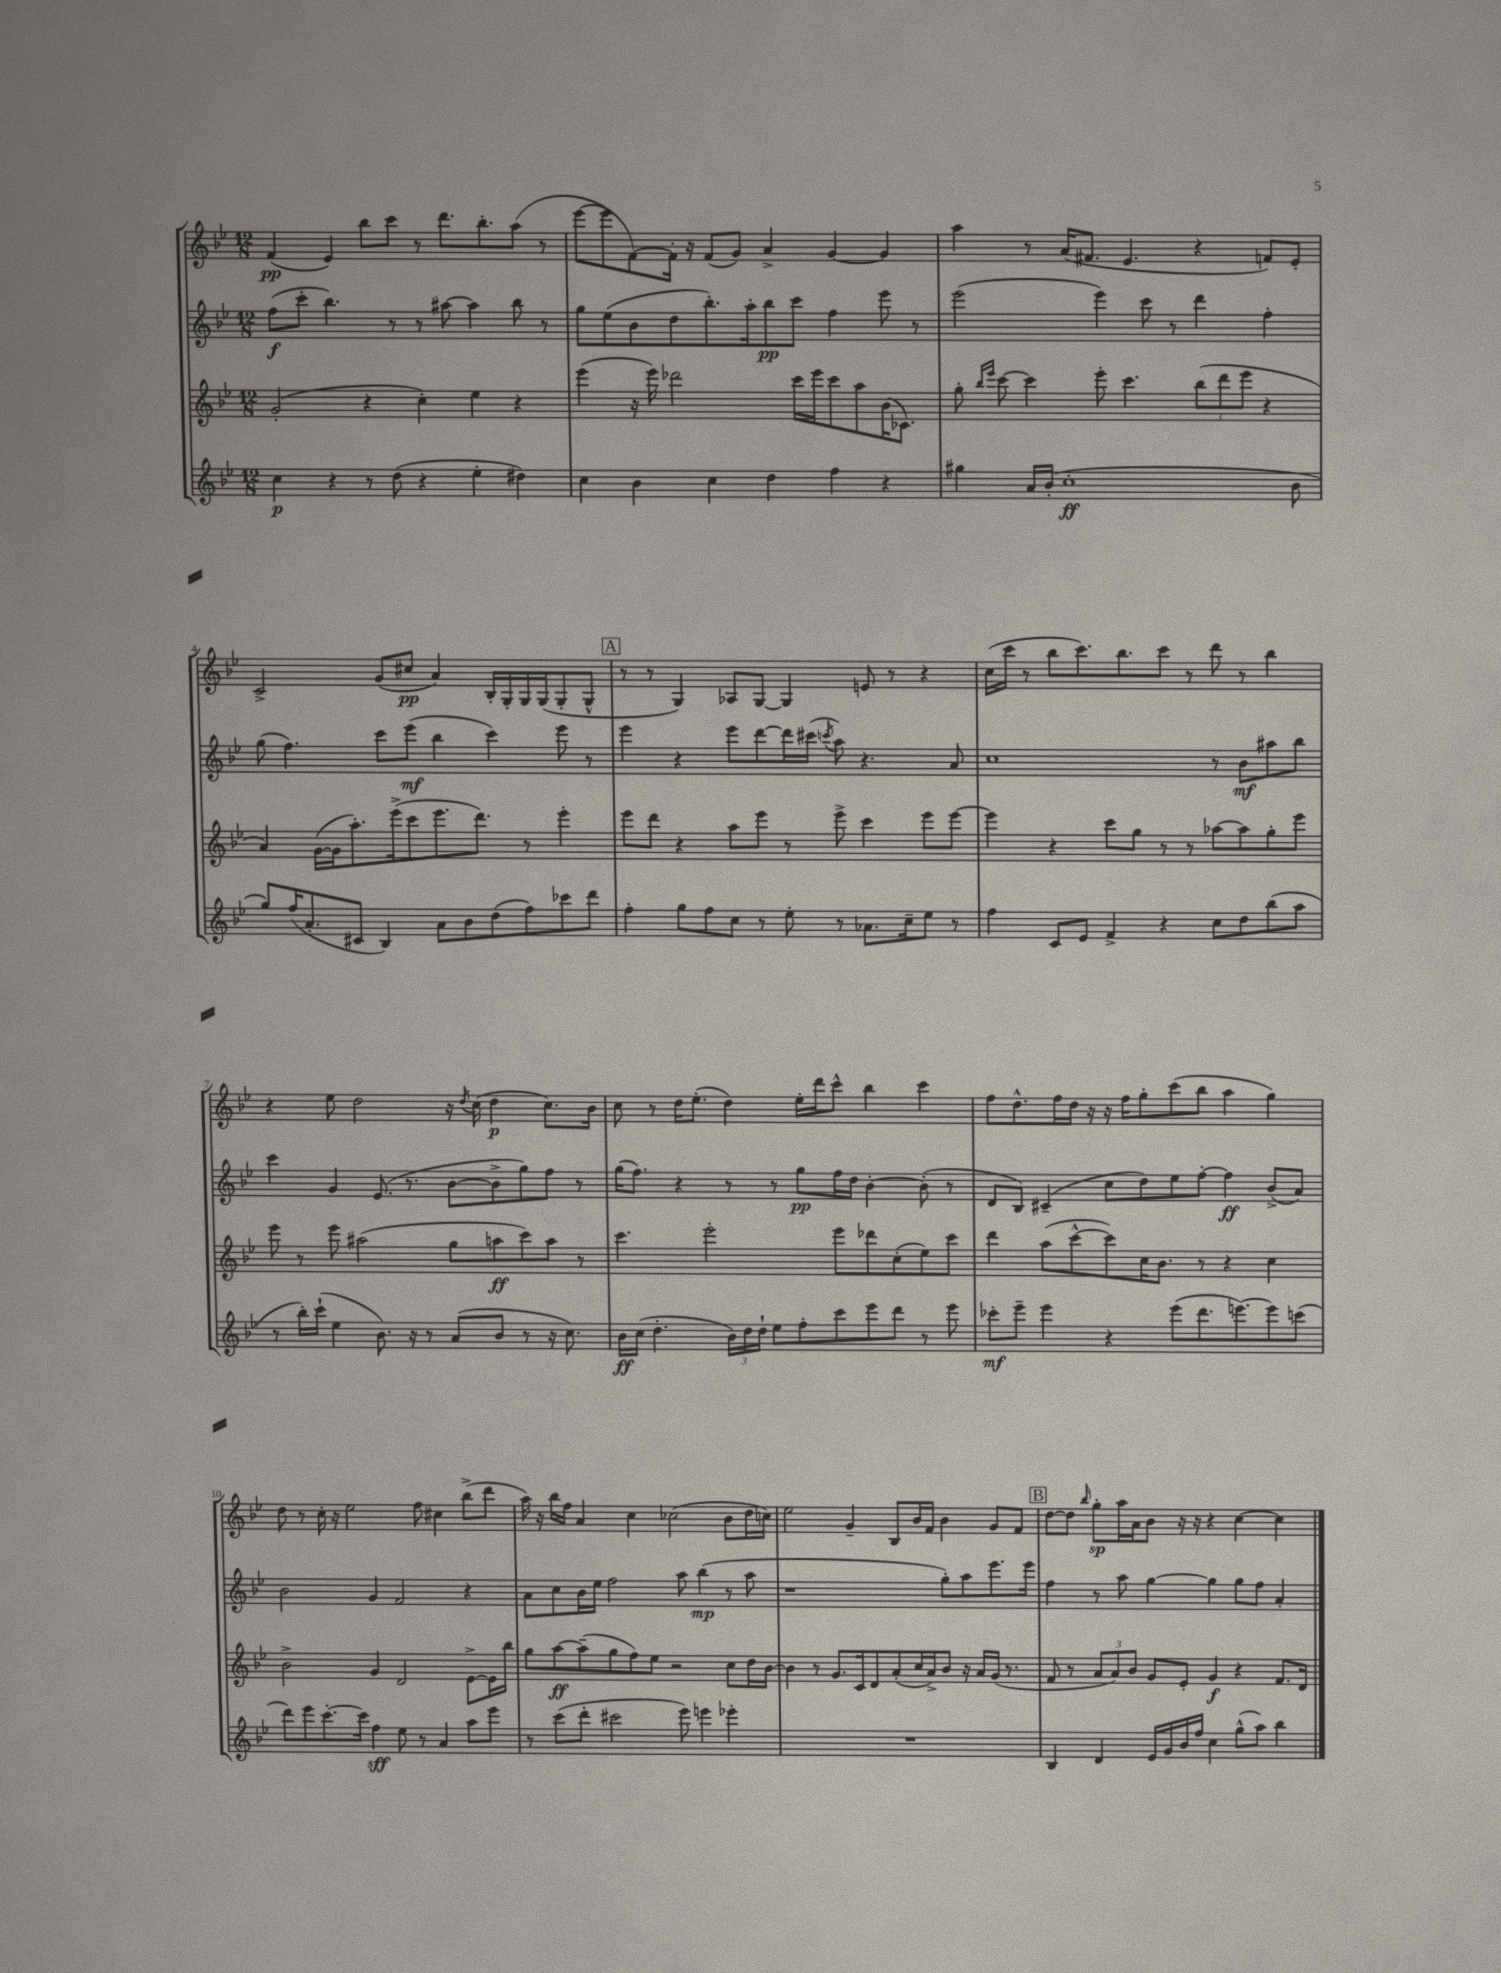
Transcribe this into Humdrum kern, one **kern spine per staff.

**kern	**kern	**kern	**kern
*staff4	*staff3	*staff2	*staff1
*clefG2	*clefG2	*clefG2	*clefG2
*k[b-e-]	*k[b-e-]	*k[b-e-]	*k[b-e-]
*M12/8	*M12/8	*M12/8	*M12/8
4cc	(2g'	(8ff	(4f
.	.	8ccc'	.
4r	.	4.bb-)	4e-)
8r	4r	.	8bb-
(8dd	.	8r	8ccc
4r	4cc')	8r	8r
.	.	[8aa#	8.ddd
4ee-'	4ee-	4aa#]	.
.	.	.	8.bb-'
4dd#)	4r	8bb-	(8aa
.	.	8r	8r
=	=	=	=
4cc	(4eee-	8gg	[8eee-
.	.	(8ee-	8eee-]
4b-	16r	8b-	[8f)
.	16eee-)	.	.
.	2ddd-	8dd	16f']
.	.	.	16r
4cc	.	8.bb-')	(8f
.	.	.	8g)
.	.	16aa'	.
4dd	.	8bb-	4a^
.	16ccc	8ccc	.
.	16eee-	.	.
4ff	8ccc	4ff	[4g
.	8aa	.	.
4r	(16b-	8eee-	4g]
.	8.c-)	.	.
.	.	8r	.
=	=	=	=
4gg#	8gg'	(2eee-	4aa
.	16qqbb-	.	.
.	16qqeee-	.	.
.	[8ccc	.	.
16a	4ccc]	.	8r
(16b-'	.	.	.
1cc'	.	.	(16a
.	.	.	8.f#
.	8eee-'	4eee-)	.
.	4.ccc	.	4.e-
.	.	8ccc	.
.	.	8r	.
.	(12bb-	4ddd	4r
.	12ddd	.	.
.	12eee-	.	.
.	4r	4ff'	8f)
8b-	.	.	8e-'
=	=	=	=
8gg)	4a)	(8gg	2c^
(16ff	.	4.ff)	.
8.a'	.	.	.
.	([16g	.	.
.	16g]	.	.
8c#	8.aa')	.	.
4B-)	.	8ccc	(8g
.	(16eee-^	.	.
.	8ccc	(8eee-	8cc#
8a	8.eee-	4bb-	4a)
8b-	.	.	.
.	8.ddd)	.	.
(8dd	.	4ccc)	16B-'
.	.	.	16G'
8ff)	8r	.	16G
.	.	.	(16G
8ccc-	4eee-'	8eee-	8G'
8ddd	.	8r	8G^^
=	=	=	=
4ff'	8eee-	4eee-	8r
.	8ddd	.	8r
8gg	4r	4r	4G)
8ff	.	.	.
8cc	8aa	8eee-	8A-
8r	8eee-	[8ddd	[8G
8ee-'	8r	16ddd]	4G]
.	.	(16ccc#	.
.	.	8qccc	.
8r	8eee-^	8aa)	.
8.a-	4ccc	4.r	8e
.	.	.	8r
16cc~	.	.	.
8ee-	8eee-	.	4r
8r	[8eee-	8a	.
=	=	=	=
4ff	4eee-]	1cc	(16cc
.	.	.	16ccc
.	.	.	8r
8c	4r	.	8bb-
8e-	.	.	8.ccc)
4f^	8ccc	.	.
.	.	.	8.bb-
.	8gg	.	.
4r	8r	.	8ccc
.	8r	.	8r
8cc	[8aa-	8r	8ddd
8dd	8aa-]	8b-	8r
(8bb-	8gg'	8aa#	4bb-
8aa	8eee-	8bb-	.
=	=	=	=
8r	8eee-	4ccc	4r
16bb-')	8r	.	.
(16ccc`	.	.	.
4ee-	8eee-	4g	8ee-
.	(2aa#	.	2dd
8.b-)	.	(8.e-	.
16r	.	8.r	.
8r	.	.	.
(8a	8gg	[8b-	16r
.	.	.	8qdd
.	.	.	(16cc
8b-	8aa	8b-^]	4dd
8r	8ccc)	8gg)	.
16r	8aa	8ff	8.cc)
8.cc)	.	.	.
.	8r	8r	.
.	.	.	16b-
=	=	=	=
16b-	4.ccc	(16gg	8cc
(16cc	.	8.ff)	.
4.dd'	.	.	8r
.	.	4r	16dd
.	.	.	(8.ee-'
.	2eee-'	.	.
24b-)	.	8r	4dd)
24dd	.	.	.
24dd`	.	.	.
8ee-	.	8r	.
8ff'	.	8gg	16ee-'
.	.	.	16ddd
8ccc	8eee-	16ff	8ccc^^
.	.	16dd	.
8eee-	8ddd-	[4b-'	4bb-
8ddd	(8cc'	.	.
8r	8ee-)	(8b-']	4ccc
8eee-	8ccc	8r	.
=	=	=	=
8ccc-'	4ddd	8d	8ff
8eee-~	.	8B-)	8.dd^^
4eee-	(8aa	(4c#~	.
.	.	.	16ff
.	[8ccc^^	.	16dd
.	.	.	16r
4r	8ccc])	8cc	16r
.	.	.	16ff
.	16cc	8dd)	8gg'
.	8.b-	.	.
(8eee-	.	8ee-	(8ccc
8.ddd	8r	[8ff'	8bb-
.	4r	4ff]	4aa
[8.eee)	.	.	.
8eee]	4cc	(8b-^	4gg)
(8ccc	.	8a)	.
=	=	=	=
8ddd)	2b-^	2b-	8dd
8eee-	.	.	8r
[8.ccc'	.	.	16cc'
.	.	.	16r
.	.	.	2ee-
16ccc]	.	.	.
4ff	4g	4g	.
8ee-	2d	2f	.
8r	.	.	8ff
4a	.	.	4cc#
8aa	[8e-^	4r	(8bb-^
8eee-	16e-]	.	8ddd
.	16bb-	.	.
=	=	=	=
8r	8gg	8a	16aa)
.	.	.	16r
(8ccc	[8aa	8cc	16bb-
.	.	.	16ff
8ddd'	(8aa~]	16b-	4a
.	.	16ee-	.
2ccc#	8gg	2ff	.
.	8ff)	.	4cc
.	8ee-	.	.
.	2r	.	(2cc-
8eee-)	.	8aa	.
4eee	.	(4bb-	.
4eee-'	8cc	8r	8b-
.	16dd	8aa	16dd
.	[16b-	.	16cc)
=	=	=	=
1.r	4b-]	1r	2ee-
.	8r	.	.
.	8.g	.	.
.	.	.	4g~
.	16c	.	.
.	8d	.	.
.	(8a'	.	8B-
.	16cc	.	16b-
.	16a^)	.	16f
.	8b-	8gg')	4b-
.	16r	8aa	.
.	16a	.	.
.	(16g	8.eee-	8g
.	8.r	.	.
.	.	.	8f
.	.	16eee-	.
=	=	=	=
4B-	8f	4ff	[8dd
.	8r	.	8dd]
.	.	.	16qqbb-
4d	12a	8r	8gg'
.	12a)	.	.
.	.	8aa	16aa
.	12b-	.	.
.	.	.	16a
16e-	8g	[4gg	8b-
16g	.	.	.
16b-	8e-'	.	16r
16ff	.	.	16r
4cc	4g	4gg]	4r
(8gg^^	4r	8gg	[4cc
8aa)	.	8ff	.
4bb-	8.f	4a'	4cc]
.	16d	.	.
==	==	==	==
*-	*-	*-	*-
